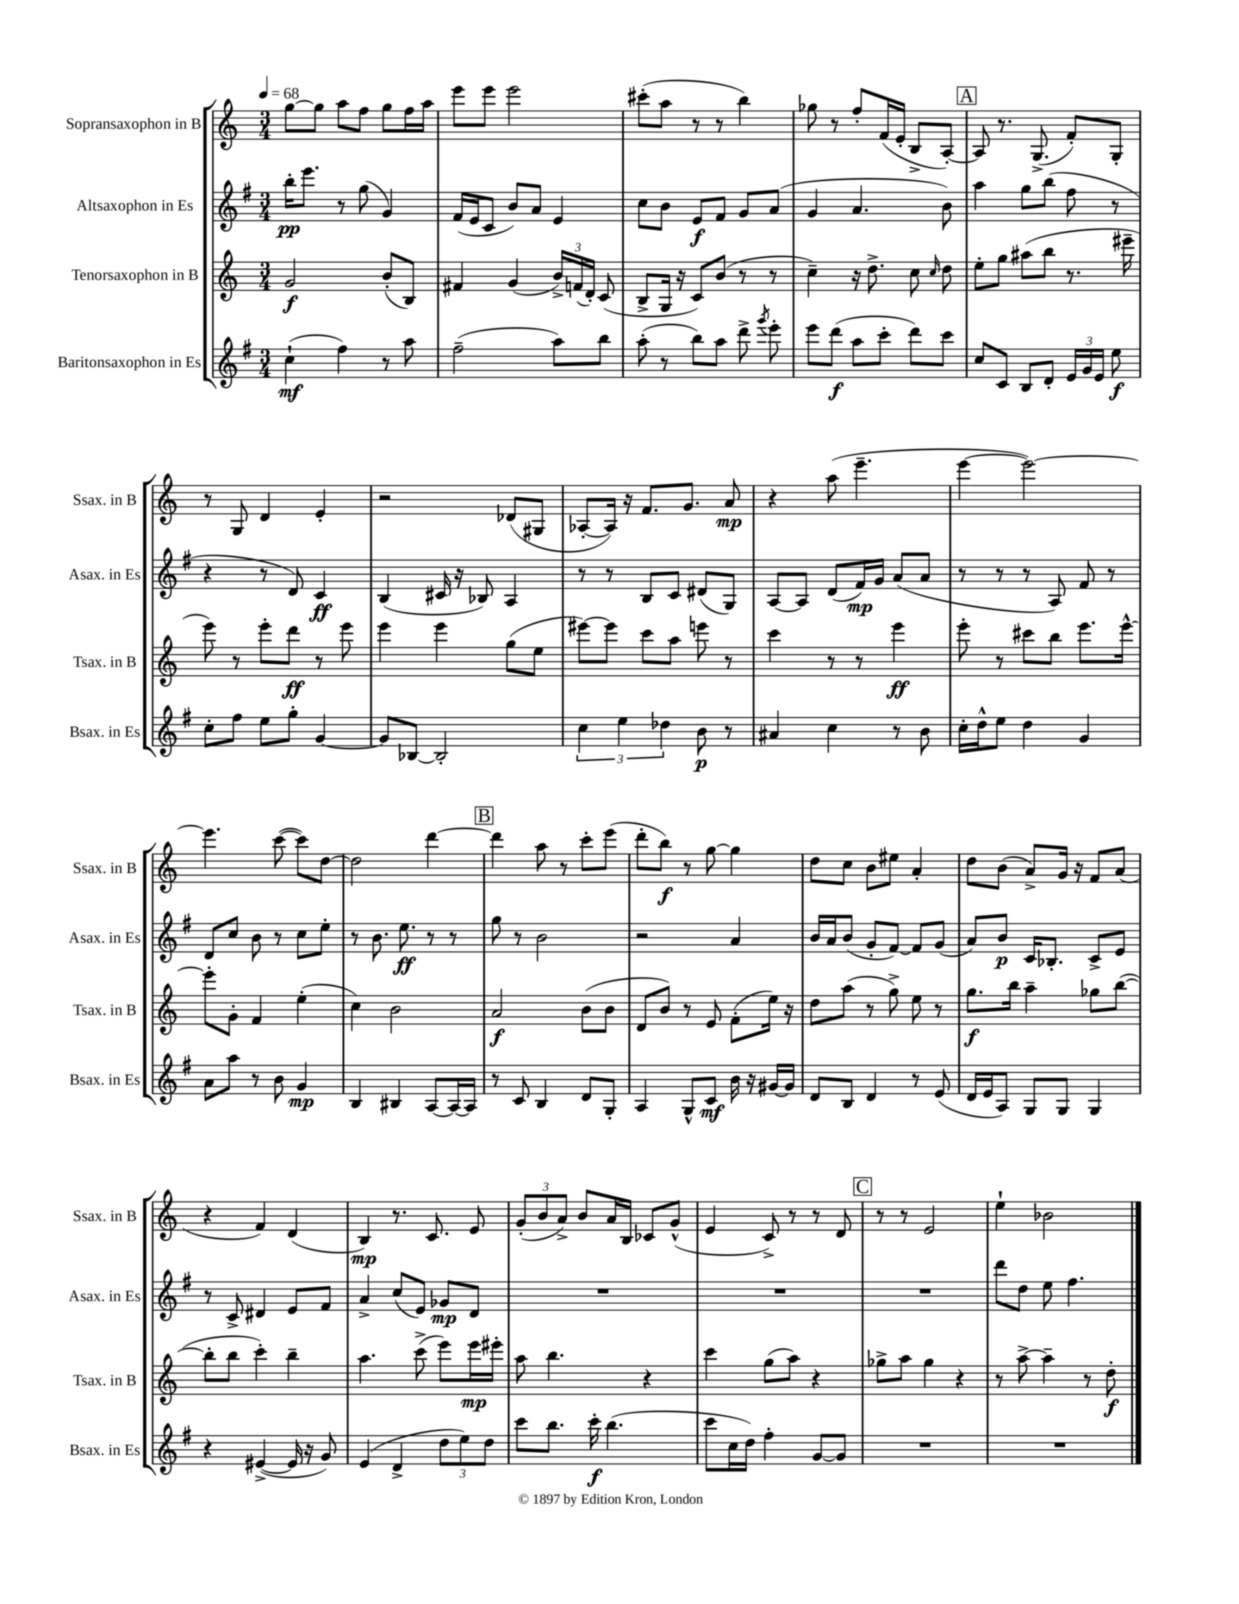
<<
\new StaffGroup <<
\new Staff = "s0" \with { instrumentName = "Sopransaxophon in B" shortInstrumentName = "Ssax. in B" } {
    \clef treble \key c \major \numericTimeSignature \time 3/4 \tempo 4 = 68
    \autoBeamOff g''8[~ g''8] a''8[ f''8] g''8[ f''16 a''16] |
    e'''8[ e'''8] e'''2 |
    cis'''8[-.( a''8] r8 r8 b''4) |
    ges''8 r8 f''8[-. f'16( e'16]-. b8[-> a8]~-.) |
    \mark \markup { \box "A" } a8 r8. g8.->( f'8[-.) g8]-. |
    r8 g8 d'4 e'4-. |
    r2 des'8[( gis8] |
    aes8[~-. aes16]) r16 f'8.[ g'8.] a'8\mp |
    r4 a''8( e'''4.-- |
    e'''4~ e'''2~) |
    e'''4. c'''8~( c'''8[) d''8]~ |
    d''2 d'''4~ |
    \mark \markup { \box "B" } d'''4 a''8 r8 c'''8[-. e'''8]( |
    d'''8[-. b''8]\f) r8 g''8~ g''4 |
    d''8[ c''8] b'8[ eis''8] a'4-. |
    d''8[ b'8]( a'8[->) g'16] r16 f'8[ a'8]( |
    r4 f'4) d'4( |
    b4\mp) r8. c'8. e'8 |
    \tuplet 3/2 { g'8[-.( b'8 a'8]->) } b'8[ a'16 b16] ces'8[ g'8]-^( |
    e'4 c'8->) r8 r8 d'8 |
    \mark \markup { \box "C" } r8 r8 e'2 |
    e''4-! bes'2 \bar "|." |
}
\new Staff = "s1" \with { instrumentName = "Altsaxophon in Es" shortInstrumentName = "Asax. in Es" } {
    \clef treble \key g \major \numericTimeSignature \time 3/4
    \autoBeamOff b''16[-.\pp e'''8.] r8 g''8( g'4) |
    fis'16[( e'16 c'8] b'8[) a'8] e'4 |
    c''8[ b'8] e'8[\f fis'8] g'8[ a'8]( |
    g'4 a'4. b'8) |
    \mark \markup { \box "A" } a''4 g''8[ b''8]( fis''8 r8 |
    r4 r8 d'8) c'4\ff |
    b4( cis'16 r16 bes8) a4 |
    r8 r8 b8[ c'8] dis'8[( g8]) |
    a8[~ a8] d'8[( fis'16\mp) g'16] a'8[( a'8] |
    r8 r8 r8 a8) fis'8 r8 |
    d'8[ c''8] b'8 r8 c''8[ e''8]-. |
    r8 b'8. e''8.\ff r8 r8 |
    \mark \markup { \box "B" } g''8 r8 b'2 |
    r2 a'4 |
    b'16[ a'16 b'8]( g'8[-. fis'8]~) fis'8[ g'8]( |
    a'8[) b'8]\p c'16[ bes8.]-. c'8[-> e'8] |
    r8 c'8-> dis'4 e'8[ fis'8] |
    a'4-> c''8[( e'8]) ges'8[\mp d'8] |
    R2. |
    R2. |
    \mark \markup { \box "C" } R2. |
    d'''8[ d''8] e''8 fis''4. \bar "|." |
}
\new Staff = "s2" \with { instrumentName = "Tenorsaxophon in B" shortInstrumentName = "Tsax. in B" } {
    \clef treble \key c \major \numericTimeSignature \time 3/4
    \autoBeamOff g'2\f b'8[-.( b8]) |
    fis'4 g'4( \tuplet 3/2 { b'16[->) f'16( d'16]-.) } c'8( |
    b8[-> g16] r16 c'8[) b'8]( r8 r8 |
    c''4--) r16 d''8.-> c''8 \grace { c''16 } d''8 |
    \mark \markup { \box "A" } e''8[-. g''8] ais''8[( b''8] r8. eis'''16-- |
    e'''8) r8 e'''8[-. d'''8]\ff r8 e'''8 |
    e'''4 e'''4 g''8[( e''8] |
    eis'''8[~) eis'''8] c'''8[ a''8] e'''8 r8 |
    c'''4 r8 r8 e'''4\ff |
    e'''8-. r8 cis'''8[ b''8] e'''8.[ e'''16]~-^ |
    e'''8[-. g'8]-. f'4 e''4-.( |
    c''4) b'2 |
    \mark \markup { \box "B" } a'2\f b'8[( b'8] |
    d'8[ b'8]) r8 e'8 f'8[-.( e''16]) r16 |
    d''8[ a''8]( r8 g''8->) e''8 r8 |
    g''8.[\f b''16] a''4-- ges''8[ b''8]~( |
    b''8[-. b''8] c'''4-.) b''4-- |
    a''4. c'''8->( e'''8[) e'''16\mp eis'''16]-. |
    a''8 b''4. r4 |
    c'''4 g''8[( a''8]) r4 |
    \mark \markup { \box "C" } ges''8[-> a''8] ges''4 r4 |
    r8 a''8~-> a''4-- r8 d''8-.\f \bar "|." |
}
\new Staff = "s3" \with { instrumentName = "Baritonsaxophon in Es" shortInstrumentName = "Bsax. in Es" } {
    \clef treble \key g \major \numericTimeSignature \time 3/4
    \autoBeamOff c''4-!\mf( fis''4) r8 a''8 |
    fis''2--( a''8[) b''8] |
    a''8-.( r8 b''8[) a''8] d'''8-> \acciaccatura { g'''8 } e'''8-. |
    e'''8[ d'''8]\f( a''8[ c'''8]-. d'''8[) c'''8] |
    \mark \markup { \box "A" } c''8[ c'8] b8[ d'8]-. \tuplet 3/2 { e'16[ g'16 e'16] } e''8\f |
    c''8[-. fis''8] e''8[ g''8]-. g'4~ |
    g'8[ bes8]~ bes2-. |
    \tuplet 3/2 { c''4 e''4 des''4 } b'8\p r8 |
    ais'4 c''4 r8 b'8 |
    c''16[-. d''16-^ e''8] d''4 g'4 |
    a'8[ a''8] r8 b'8 g'4\mp |
    b4 bis4 a8[~ a16~ a16] |
    \mark \markup { \box "B" } r8 c'8 b4 d'8[ g8]-. |
    a4 g8[-^ c'8]\mf b'16 r16 gis'16[~ gis'16] |
    d'8[ b8] d'4 r8 e'8( |
    d'16[ e'16 a8]) g8[ g8] g4 |
    r4 eis'4~->( eis'16 r16 g'8) |
    e'4( d'4-> \tuplet 3/2 { d''8[ e''8) d''8] } |
    c'''8[ b''8.] c'''16-.\f b''4.( |
    c'''8[ c''16 d''16]) fis''4-. g'8[~ g'8] |
    \mark \markup { \box "C" } R2. |
    R2. \bar "|." |
}
>>
>>
\layout { \context { \Score \remove "Bar_number_engraver" } }
